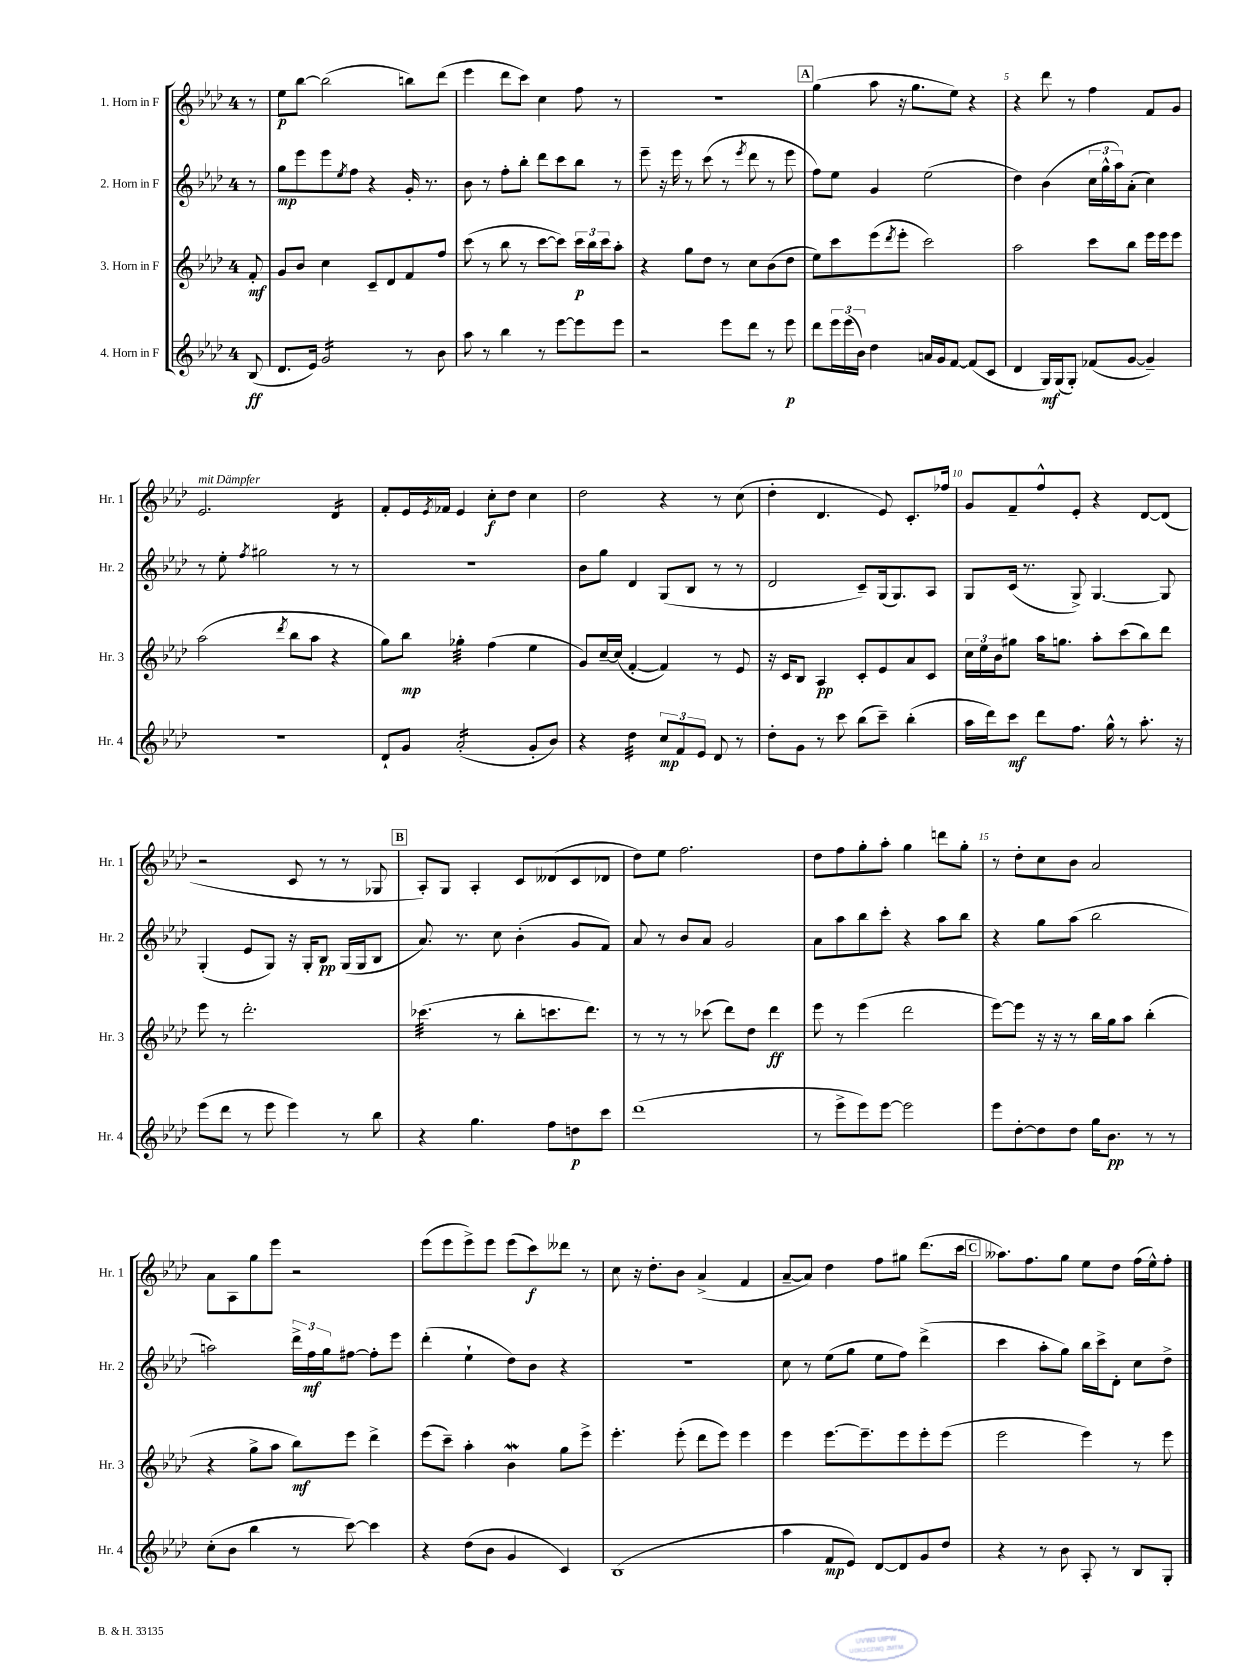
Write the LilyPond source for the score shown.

<<
\new StaffGroup <<
\new Staff = "s0" \with { instrumentName = "1. Horn in F" shortInstrumentName = "Hr. 1" } {
    \clef treble \key aes \major \once \override Staff.TimeSignature.style = #'single-digit \time 4/4 \partial 8
    r8 |
    ees''8\p bes''8~ bes''2( b''8) des'''8( |
    ees'''4 des'''8 c'''8) c''4 f''8 r8 |
    R1 |
    \mark \markup { \box "A" } g''4( aes''8 r16 g''8. ees''8) r4 |
    r4 des'''8 r8 f''4 f'8 g'8 |
    ees'2.^\markup { \italic "mit Dämpfer" } des'4:16 |
    f'8-. ees'16 \acciaccatura { ees'8 } fes'16 ees'4 c''8-.\f des''8 c''4 |
    des''2 r4 r8 c''8( |
    des''4-. des'4. ees'8) c'8.-. fes''16 |
    g'8 f'8-- f''8-^ ees'8-. r4 des'8~ des'8( |
    r2 c'8 r8 r8 ges8 |
    \mark \markup { \box "B" } aes8-.) g8 aes4-. c'8 deses'8( c'8 des'8 |
    des''8) ees''8 f''2. |
    des''8 f''8 g''8-. aes''8-. g''4 d'''8 g''8-. |
    r8 des''8-. c''8 bes'8 aes'2 |
    aes'8 aes8 g''8 ees'''8 r2 |
    ees'''8( ees'''8 ees'''8->) ees'''8 ees'''8( c'''8\f) deses'''8 r8 |
    c''8 r16 des''8.-. bes'8 aes'4->( f'4 |
    aes'8~-- aes'8) des''4 f''8 gis''8 des'''8.( c'''16 |
    \mark \markup { \box "C" } aeses''8.) f''8. g''8 ees''8 des''8 f''16( ees''16-^) f''8-. \bar "|." |
}
\new Staff = "s1" \with { instrumentName = "2. Horn in F" shortInstrumentName = "Hr. 2" } {
    \clef treble \key aes \major \once \override Staff.TimeSignature.style = #'single-digit \time 4/4 \partial 8
    r8 |
    g''8\mp ees'''8 ees'''8 \acciaccatura { ees''8 } f''8 r4 g'16-. r8. |
    bes'8 r8 f''8-. bes''8-. des'''8 c'''8 bes''8 r8 |
    ees'''8-- r16 ees'''16 r8 c'''8( r8 \acciaccatura { ees'''8 } des'''8 r8 ees'''8 |
    \mark \markup { \box "A" } f''8) ees''8 g'4 ees''2( |
    des''4) bes'4( \tuplet 3/2 { c''16 g''16-^ aes''16) } aes'8-.( c''4) |
    r8 ees''8-. \acciaccatura { f''8 } gis''2 r8 r8 |
    R1 |
    bes'8 g''8 des'4 g8( bes8 r8 r8 |
    des'2 c'8--) g16( g8.) aes8 |
    g8 c'16( r8. g8->) g4.~ g8 |
    g4-.( ees'8 g8) r16 g16-. bes8\pp g16( g16 bes8 |
    \mark \markup { \box "B" } aes'8.) r8. c''8 bes'4-.( g'8 f'8) |
    aes'8 r8 bes'8 aes'8 g'2 |
    aes'8 aes''8 bes''8 c'''8-. r4 aes''8 bes''8 |
    r4 g''8 aes''8( bes''2 |
    a''2) \tuplet 3/2 { des'''16-> f''16\mf g''16 } fis''8~ fis''8-. ees'''8 |
    des'''4-.( ees''4-! des''8) bes'8 r4 |
    R1 |
    c''8 r8 ees''8( g''8 ees''8 f''8) des'''4->( |
    \mark \markup { \box "C" } c'''4 aes''8-. g''8) bes''16 c'''16-> des'8-. c''8 des''8-> \bar "|." |
}
\new Staff = "s2" \with { instrumentName = "3. Horn in F" shortInstrumentName = "Hr. 3" } {
    \clef treble \key aes \major \once \override Staff.TimeSignature.style = #'single-digit \time 4/4 \partial 8
    f'8-.\mf |
    g'8 bes'8 c''4 c'8-- des'8 f'8 f''8 |
    c'''8( r8 bes''8 r8 c'''8~ c'''8) \tuplet 3/2 { c'''16\p bes''16 c'''16 } aes''8-. |
    r4 g''8 des''8 r8 c''8 bes'8( des''8 |
    \mark \markup { \box "A" } ees''8) c'''8 ees'''8( \acciaccatura { des'''8 } ees'''8-. c'''2) |
    aes''2 c'''8 bes''8 ees'''16 ees'''16 ees'''8 |
    aes''2( \acciaccatura { des'''8 } bes''8 aes''8 r4 |
    g''8) bes''8\mp ges''4:32-. f''4( ees''4 |
    g'8) c''16~-- c''16( f'4~-. f'4) r8 ees'8 |
    r16 c'16 bes8 aes4\pp c'8-. ees'8 aes'8 c'8 |
    \tuplet 3/2 { c''16 ees''16 bes'16 } gis''8 aes''16 g''8. aes''8-. c'''8( bes''8) des'''8 |
    ees'''8 r8 des'''2.-. |
    \mark \markup { \box "B" } ces'''4.:32( r8 bes''8-. c'''8. des'''8.) |
    r8 r8 r8 ces'''8( des'''8) des''8 des'''4\ff |
    ees'''8 r8 ees'''4( des'''2 |
    ees'''8~) ees'''8 r16 r16 r8 bes''16 g''16 aes''8 bes''4-.( |
    r4 g''8-> aes''8 bes''8\mf) ees'''8 des'''4-> |
    ees'''8( c'''8--) aes''4-. bes'4\mordent g''8 ees'''8-> |
    ees'''4.-. ees'''8-.( des'''8 ees'''8) ees'''4 |
    ees'''4 ees'''8.~ ees'''8.-- ees'''8 ees'''8-. ees'''8( |
    \mark \markup { \box "C" } ees'''2 ees'''4) r8 ees'''8 \bar "|." |
}
\new Staff = "s3" \with { instrumentName = "4. Horn in F" shortInstrumentName = "Hr. 4" } {
    \clef treble \key aes \major \once \override Staff.TimeSignature.style = #'single-digit \time 4/4 \partial 8
    bes8\ff( |
    des'8. ees'16) g'2:16 r8 bes'8 |
    aes''8 r8 bes''4 r8 ees'''8~ ees'''8 ees'''8 |
    r2 ees'''8 des'''8 r8 ees'''8\p |
    \mark \markup { \box "A" } des'''8 \tuplet 3/2 { ees'''16 ees'''16( bes'16) } des''4 a'16 g'16 f'8~ f'8( c'8 |
    des'4 g16\mf) g16( g8-.) fes'8( g'8~ g'4--) |
    R1 |
    des'8-! g'8 aes'2:16-.( g'8-. bes'8) |
    r4 des''4:32 \tuplet 3/2 { c''8\mp f'8 ees'8 } des'8 r8 |
    des''8-. g'8 r8 c'''8 bes''8( c'''8--) bes''4-.( |
    aes''16 des'''16) c'''8\mf des'''8 f''8. g''16-^ r8 aes''8.-. r16 |
    ees'''8( des'''8 r8 ees'''8 ees'''4) r8 bes''8 |
    \mark \markup { \box "B" } r4 g''4. f''8 d''8\p c'''8 |
    des'''1( |
    r8 ees'''8-> ees'''8) ees'''8~ ees'''2 |
    ees'''8 des''8~-. des''8 des''8 g''16 bes'8.\pp r8 r8 |
    c''8-.( bes'8 bes''4 r8 c'''8~) c'''4 |
    r4 des''8( bes'8 g'4 c'4) |
    bes1( |
    aes''4 f'8\mp ees'8) des'8~ des'8 g'8 des''8 |
    \mark \markup { \box "C" } r4 r8 bes'8 aes8-. r8 bes8 g8-. \bar "|." |
}
>>
>>
\layout { \context { \Score \override BarNumber.break-visibility = ##(#f #t #t) barNumberVisibility = #(every-nth-bar-number-visible 5) } }
